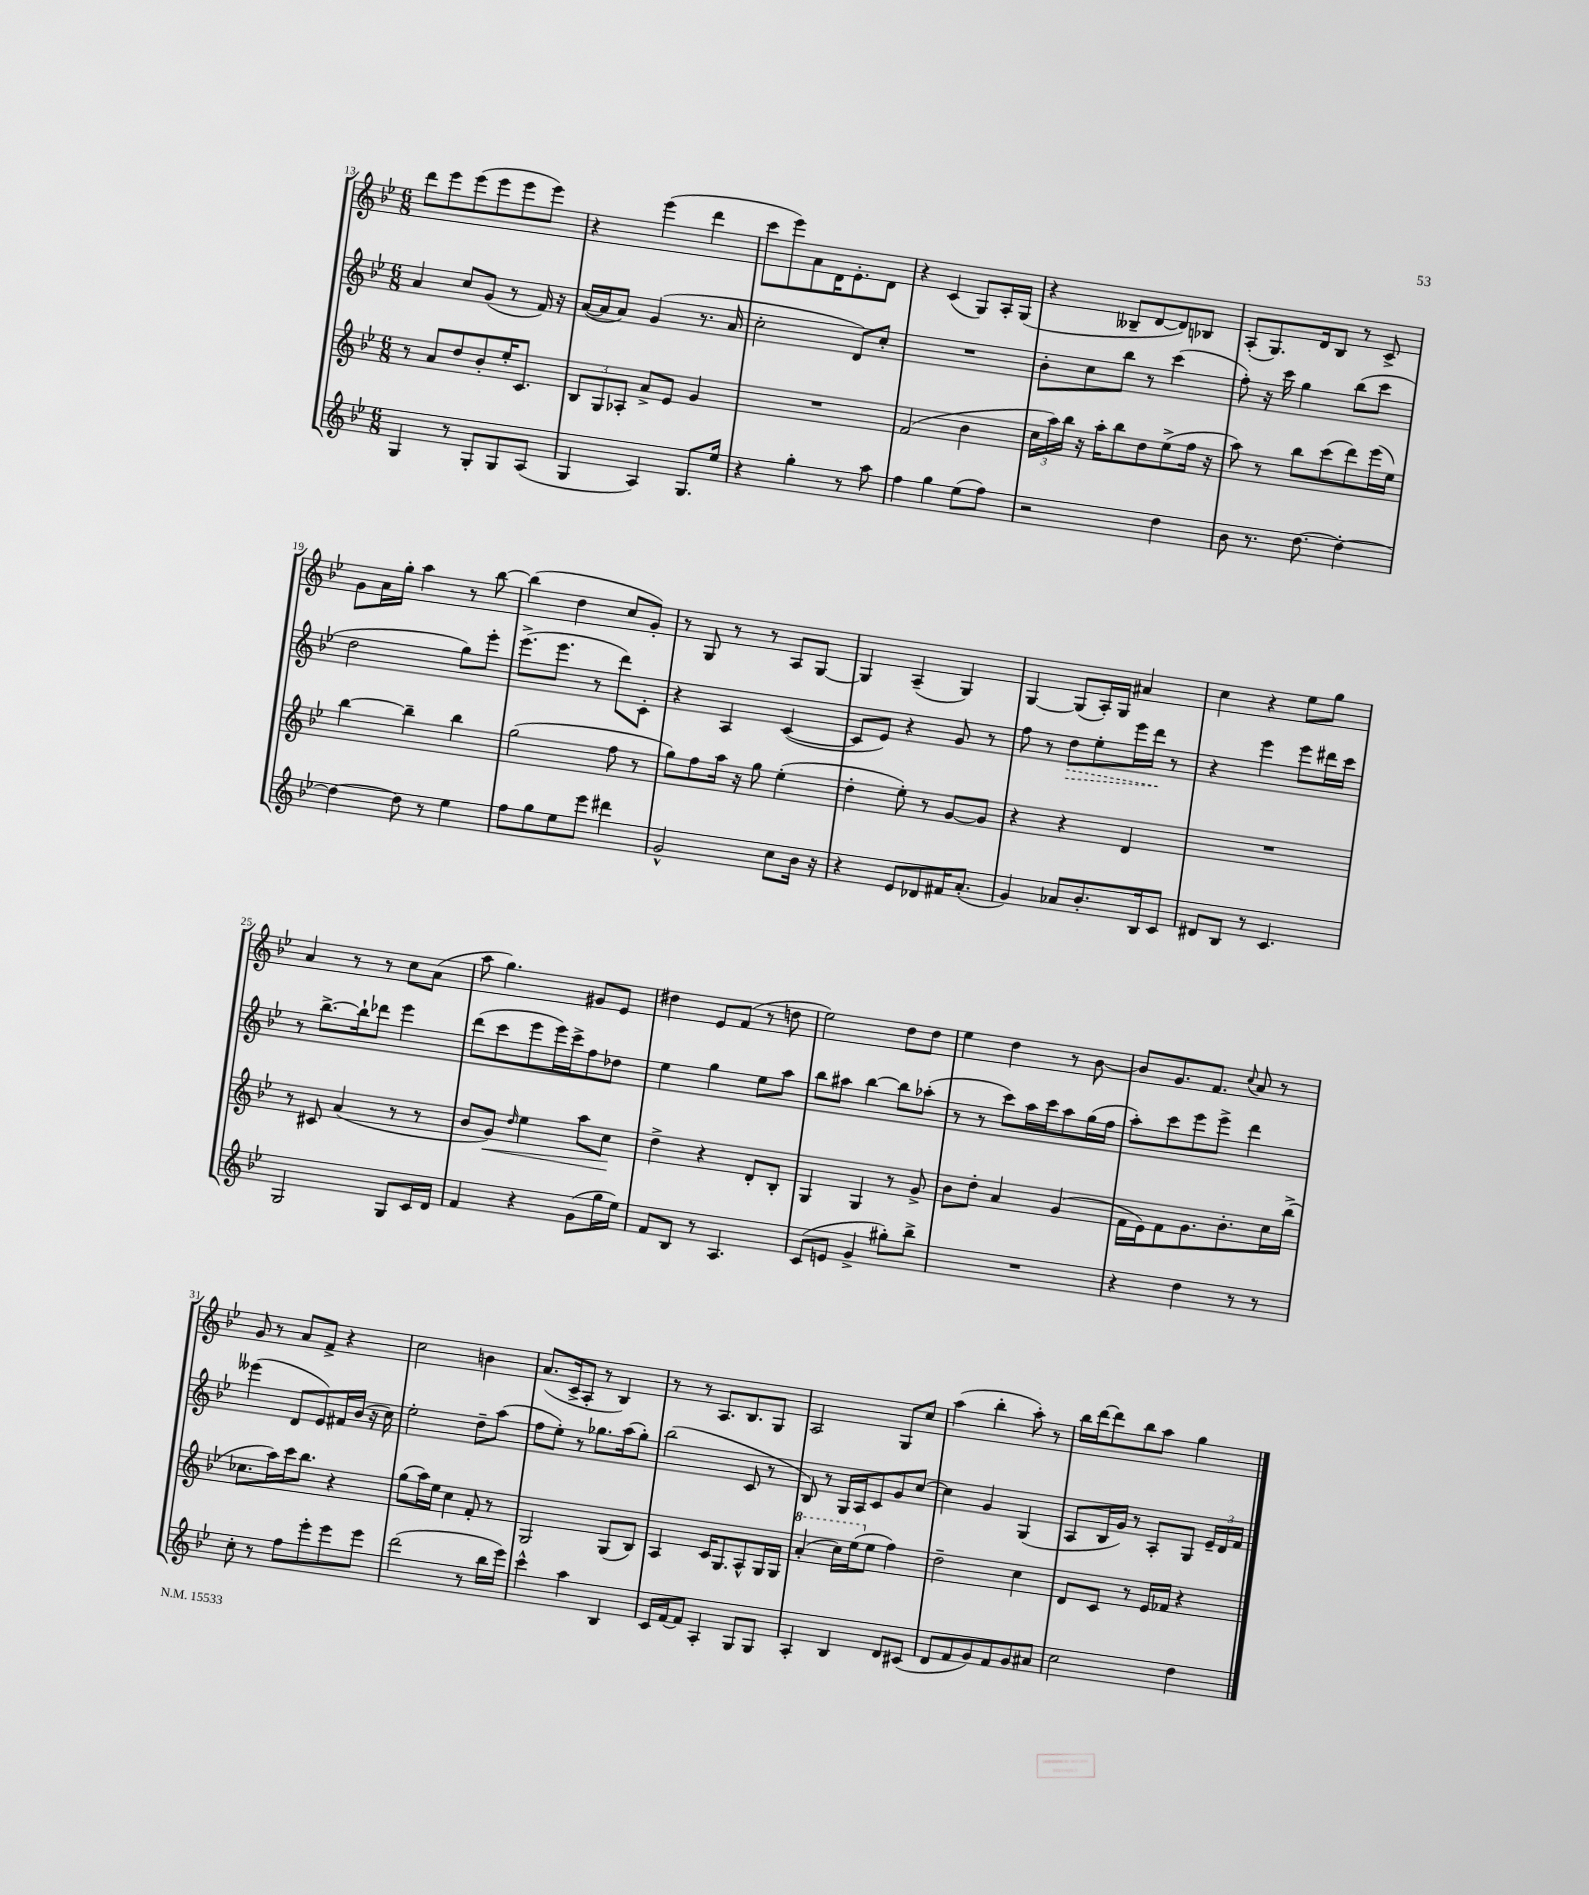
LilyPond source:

<<
\new StaffGroup <<
\new Staff = "s0" {
    \clef treble \key bes \major \numericTimeSignature \time 6/8
    \autoBeamOff d'''8[ ees'''8 ees'''8( ees'''8 ees'''8 ees'''8]) |
    r4 ees'''4( d'''4 |
    c'''8[ ees'''8) a'8 d'16 ees'8.-. d'8] |
    r4 c'4( g8[) a16-. g16]( |
    r4 beses8[-- d'8~ d'8) bes8] |
    a8[-.( g8.) d'16 bes8] r8 c'8-> |
    g'8[ a'16 g''16]-. a''4 r8 bes''8~ |
    bes''4( d''4 c''8[ g'8]-.) |
    r8 g8 r8 r8 a8[ g8]~ |
    g4 a4--( g4) |
    g4~ g8[( a16-.) g16] ais'4 |
    c''4 r4 ees''8[ g''8] |
    a'4 r8 r8 c''8[ a'8]( |
    a''8 g''4.) gis'8[ ees'8] |
    dis''4 ees'8[ f'8]( r8 d''8 |
    ees''2) d''8[ d''8] |
    ees''4 d''4 r8 bes'8~ |
    bes'8[ g'8. f'8.] \appoggiatura { c''8 } a'8 r8 |
    g'8 r8 a'8[ f'8]-> r4 |
    c''2 b'4 |
    a'8.[( c'16-> a8]-. r8 bes4) |
    r8 r8 a8.[ bes8. g8] |
    a2 g8[ c''8] |
    a''4( bes''4-. a''8-.) r8 |
    bes''16[ d'''16~ d'''8 bes''8 a''8] g''4 \bar "|." |
}
\new Staff = "s1" {
    \clef treble \key bes \major \numericTimeSignature \time 6/8
    \autoBeamOff a'4 c''8[ g'8]( r8 f'16) r16 |
    a'16[~( a'16 a'8]) g'4( r8. a'16 |
    c''2-. d'8[) c''8]-. |
    R2. |
    bes'8[-. c''8 bes''8] r8 c'''4( |
    f''8-.) r16 c'''16 g''4 bes''8[( c'''8] |
    d''2 g''8[) ees'''8]-. |
    ees'''8.[->( ees'''8.] r8 d'''8[) c'8]-. |
    r4 a4 c'4~( |
    c'8[ ees'8]) r4 g'8 r8 |
    f''8 r8 \once \override Hairpin.style = #'dashed-line d''8[\> ees''8-. ees'''16 d'''16]\! r8 |
    r4 ees'''4 ees'''8[ dis'''16 c'''16] |
    r8 bes''8.[~-> bes''16-! des'''8] ees'''4 |
    d'''8[( c'''8 ees'''8 ees'''16) c'''16-> f''8 des''8] |
    ees''4 g''4 ees''8[ a''8] |
    bes''8[ ais''8] bes''4~ bes''8[ aes''8]-.( |
    r8 r8 c'''8[) a''16 c'''16 a''8 g''16( f''16] |
    a''8[-.) c'''8 ees'''8 ees'''8]-> d'''4 |
    eeses'''4( d'8[ ees'8) fis'16 bes'16]( r16 c''16) |
    ees''2-. d''8[-- a''8]( |
    f''8[ ees''8]-.) r8 ges''8.[ a''16( ges''8]-.) |
    bes''2( c'8 r8 |
    bes8) r8 g16[ a16 c'8 g'8 c''8]~ |
    c''4 g'4 g4( |
    a8[ bes16 g'16]) r8 a8[-. g8] \tuplet 3/2 { ees'16[-- d'16 f'16] } \bar "|." |
}
\new Staff = "s2" {
    \clef treble \key bes \major \numericTimeSignature \time 6/8
    \autoBeamOff r8 a'8[ d''8 bes'8-. ees''16-. c'8.] |
    \tuplet 3/2 { bes8[ g8 aes8]-. } a'8[-> ees'8] g'4 |
    R2. |
    f'2( bes'4 |
    \tuplet 3/2 { c''16[ a''16) bes''16] } r16 a''16[-. bes''8 d''8 ees''8->( f''16] r16 |
    a''8) r8 bes''8[ c'''8( d'''8) ees'''16( ees''16]) |
    bes''4~ bes''4-- bes''4 |
    g''2( f''8 r8 |
    g''8[) f''8 a''16] r16 g''8 ees''4-.( |
    d''4-. ees''8-.) r8 g'8[~ g'8] |
    r4 r4 d'4 |
    R2. |
    r8 cis'8 a'4( r8 r8 |
    bes'8[ g'8]\<) \grace { d''16 } ees''4 a''8[ c''8]\! |
    d''4-> r4 d'8[-. bes8]-. |
    g4 g4 r8 g'8-> |
    bes'8[ d''8]-. a'4 g'4( |
    f'16[ ees'16) f'8 g'8. bes'8.-. c''16 bes''16]->( |
    ces''8.[ a''16) c'''16 bes''8.] r4 |
    g''8[( a''16) ees''16] c''4 f'8-. r8 |
    g2 g8[( bes8]) |
    a4 c'16[ g8. a8-^ g16 g16] |
    \ottava #1 a''4-.( c'''16[) ees'''16( \ottava #0 ees''8] f''4) |
    d''2-- c''4 |
    d'8[ c'8] r8 ees'16[ fes'16] r4 \bar "|." |
}
\new Staff = "s3" {
    \clef treble \key bes \major \numericTimeSignature \time 6/8
    \autoBeamOff g4 r8 g8[-. g8 a8]( |
    g4 a4) g8.[ ees''16] |
    r4 g''4-. r8 a''8 |
    f''4 g''4 ees''8[( f''8]) |
    r2 d''4 |
    bes'8 r8. d''8.~ d''4~-. |
    d''4~ d''8 r8 ees''4 |
    f''8[ g''8 ees''8 ees'''8] dis'''4 |
    g'2-^ c''8[ bes'16] r16 |
    r4 ees'8[ des'8 fis'16 a'8.]-.( |
    g'4) aes'8[ bes'8.-. bes16 c'8] |
    dis'8[ bes8] r8 c'4. |
    g2 g8[ c'16 d'16] |
    f'4 r4 g'8[( g''16 ees''16]) |
    f'8[ bes8] r8 a4. |
    c'8[( e'8] g'4-> gis''8[-.) bes''8]-> |
    R2. |
    r4 d''4 r8 r8 |
    c''8-. r8 f''8[ ees'''8-. ees'''8 ees'''8] |
    d'''2( r8 bes''16[ ees'''16]) |
    c'''4-^ a''4 bes4 |
    c'16[ f'16~ f'8] a4-. g8[ g8] |
    a4-. bes4 d'8[ cis'8]( |
    d'8[ f'8 g'8) f'8 g'8 ais'8] |
    c''2 d''4 \bar "|." |
}
>>
>>
\layout { \context { \Score currentBarNumber = #13 } }
